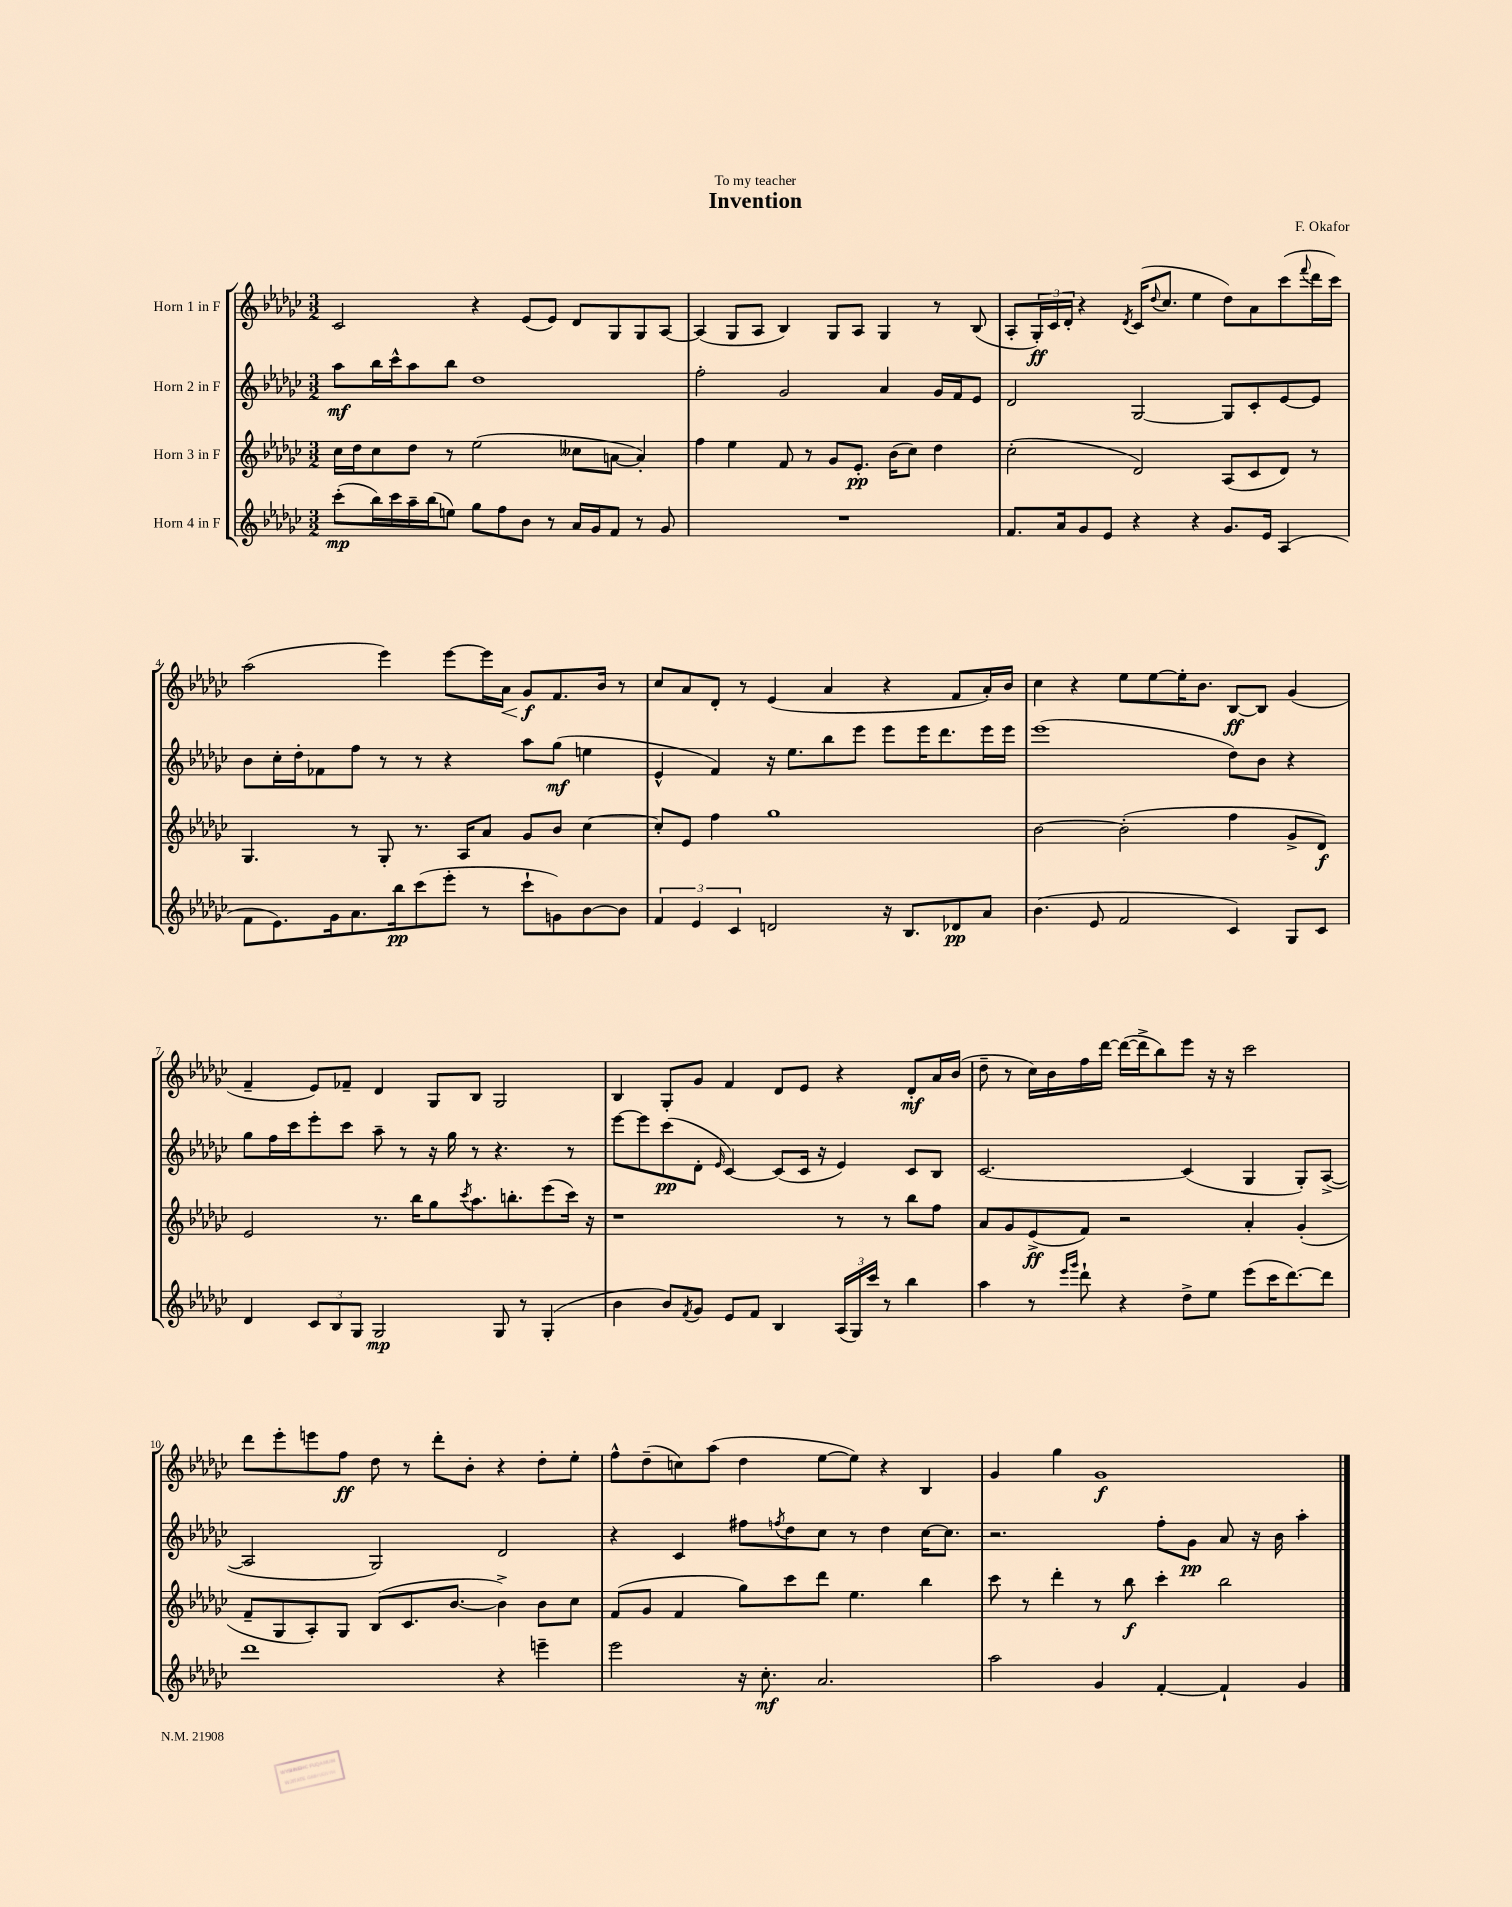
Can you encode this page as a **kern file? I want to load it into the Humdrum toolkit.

**kern	**kern	**kern	**kern
*staff4	*staff3	*staff2	*staff1
*clefG2	*clefG2	*clefG2	*clefG2
*k[b-e-a-d-g-c-]	*k[b-e-a-d-g-c-]	*k[b-e-a-d-g-c-]	*k[b-e-a-d-g-c-]
*M3/2	*M3/2	*M3/2	*M3/2
(8ccc-'	16cc-	8aa-	2c-
.	16dd-	.	.
16bb-)	8cc-	16bb-	.
16ccc-	.	16ccc-^^	.
16aa-~	8dd-	8aa-	.
(16bb-	.	.	.
8ee)	8r	8bb-	.
8gg-	(2ee-	1dd-	4r
8ff	.	.	.
8b-	.	.	(8e-
8r	.	.	8e-)
16a-	8cc--	.	8d-
16g-	.	.	.
8f	[8a	.	8G-
8r	4a'])	.	8G-
8g-	.	.	[8A-
=	=	=	=
1.r	4ff	2ff'	(4A-]
.	4ee-	.	8G-
.	.	.	8A-
.	8f	2g-	4B-)
.	8r	.	.
.	8g-	.	8G-
.	8.e-'	.	8A-
.	.	4a-	4G-
.	(16b-	.	.
.	8cc-)	.	.
.	4dd-	16g-	8r
.	.	16f	.
.	.	8e-	(8B-
=	=	=	=
8.f	(2cc-'	2d-	8A-'
.	.	.	24G-')
.	.	.	24c-
16a-	.	.	.
.	.	.	24d-'
8g-	.	.	4r
8e-	.	.	.
.	.	.	8qd-
4r	2d-)	[2G-	(16c-
.	.	.	8qqdd-
.	.	.	8.cc-
4r	.	.	4ee-
8.g-	(8A-	8G-]	8dd-)
.	8c-	8c-'	8a-
16e-	.	.	.
(4A-	8d-)	[8e-	(8ccc-
.	.	.	8qqfff
.	8r	8e-]	16ddd-
.	.	.	16ccc-)
=	=	=	=
8f	4.G-	8b-	(2aa-
8.e-)	.	16cc-'	.
.	.	16dd-'	.
.	.	8f-	.
16g-	.	.	.
8.a-	8r	8ff	.
.	8G-'	8r	4eee-)
16bb-	.	.	.
(8ccc-	8.r	8r	.
8eee-'	.	4r	[8eee-
.	16A-	.	.
8r	8a-	.	16eee-]
.	.	.	16a-
8ccc-`	8g-	8aa-	8g-
8g)	8b-	(8gg-	8.f
[8b-	[4cc-	4ee	.
.	.	.	16b-
8b-]	.	.	8r
=	=	=	=
6f	8cc-']	4e-^^	8cc-
.	8e-	.	8a-
6e-	.	.	.
.	4ff	4f)	8d-'
6c-	.	.	.
.	.	.	8r
2d	1gg-	16r	(4e-
.	.	8.ee-	.
.	.	8bb-	4a-
.	.	8eee-	.
16r	.	8eee-	4r
8.B-	.	.	.
.	.	16eee-	.
.	.	8.ddd-	.
8d-	.	.	8f
8a-	.	16eee-	16a-')
.	.	16eee-	16b-
=	=	=	=
(4.b-	[2b-	(1eee-	4cc-
.	.	.	4r
8e-	.	.	.
2f	(2b-']	.	8ee-
.	.	.	[8ee-
.	.	.	16ee-']
.	.	.	8.b-
4c-)	4ff	8dd-)	[8B-
.	.	8b-	8B-]
8G-	8g-^	4r	(4g-
8c-	8d-)	.	.
=	=	=	=
4d-	2e-	8gg-	4f~
.	.	16ff	.
.	.	16ccc-	.
12c-	.	8eee-'	8e-)
12B-	.	.	.
.	.	8ccc-	8f-~
12G-	.	.	.
2G-	8.r	8aa-~	4d-
.	.	8r	.
.	16bb-	.	.
.	8gg-	16r	8G-
.	.	16gg-	.
.	8qccc-	.	.
.	8.aa-	8r	8B-
8G-	.	4.r	2G-
.	8.bb'	.	.
8r	.	.	.
(4G-'	(8eee-	.	.
.	16ccc-)	8r	.
.	16r	.	.
=	=	=	=
4b-	1r	[8eee-	4B-
.	.	8eee-]	.
8b-)	.	(8ccc-	8G-'
8qf	.	.	.
8g-	.	8d-'	8g-
.	.	16qqe-	.
8e-	.	[4c-)	4f
8f	.	.	.
4B-	.	(8c-]	8d-
.	.	16c-	8e-
.	.	16r	.
(24A-	8r	4e-)	4r
24G-)	.	.	.
24ccc-	.	.	.
8r	8r	.	.
4bb-	8bb-	8c-	8d-'
.	8ff	8B-	16a-
.	.	.	(16b-
=	=	=	=
4aa-	8a-	[2.c-	8dd-~
.	8g-	.	8r
8r	(8e-^	.	16cc-)
.	.	.	16b-
16qqeee-	.	.	.
16qqggg-	.	.	.
8ddd-`	8f)	.	16ff
.	.	.	[16ddd-
4r	2r	.	(16ddd-_
.	.	.	16ddd-^]
.	.	.	8bb-)
8dd-^	.	(4c-]	8eee-
8ee-	.	.	16r
.	.	.	16r
(8eee-	4a-'	4G-	2ccc-
16ccc-	.	.	.
[8.ddd-)	.	.	.
.	(4g-'	8G-')	.
8ddd-]	.	([8A-^	.
=	=	=	=
1ddd-	8f~	2A-]	8ddd-
.	8G-	.	8eee-'
.	8A-')	.	8eee
.	8G-	.	8ff
.	(8B-	2G-)	8dd-
.	8.c-	.	8r
.	.	.	8ddd-'
.	[8.b-	.	.
.	.	.	8b-'
4r	4b-^])	2d-	4r
4eee~	8b-	.	8dd-'
.	8cc-	.	8ee-'
=	=	=	=
2eee-	(8f	4r	8ff^^
.	8g-	.	(8dd-~
.	4f	4c-	8cc)
.	.	.	(8aa-
16r	8gg-)	8ff#	4dd-
8.cc-'	.	.	.
.	.	8qff	.
.	8ccc-	8dd-	.
2.a-	8ddd-	8cc-	[8ee-
.	4.ee-	8r	8ee-])
.	.	4dd-	4r
.	4bb-	[16cc-	4B-
.	.	8.cc-]	.
=	=	=	=
2aa-	8ccc-	2.r	4g-
.	8r	.	.
.	4ddd-'	.	4gg-
4g-	8r	.	1g-
.	8bb-	.	.
[4f'	4ccc-'	8ff'	.
.	.	8g-	.
4f`]	2bb-	8a-	.
.	.	16r	.
.	.	16b-	.
4g-	.	4aa-'	.
==	==	==	==
*-	*-	*-	*-
